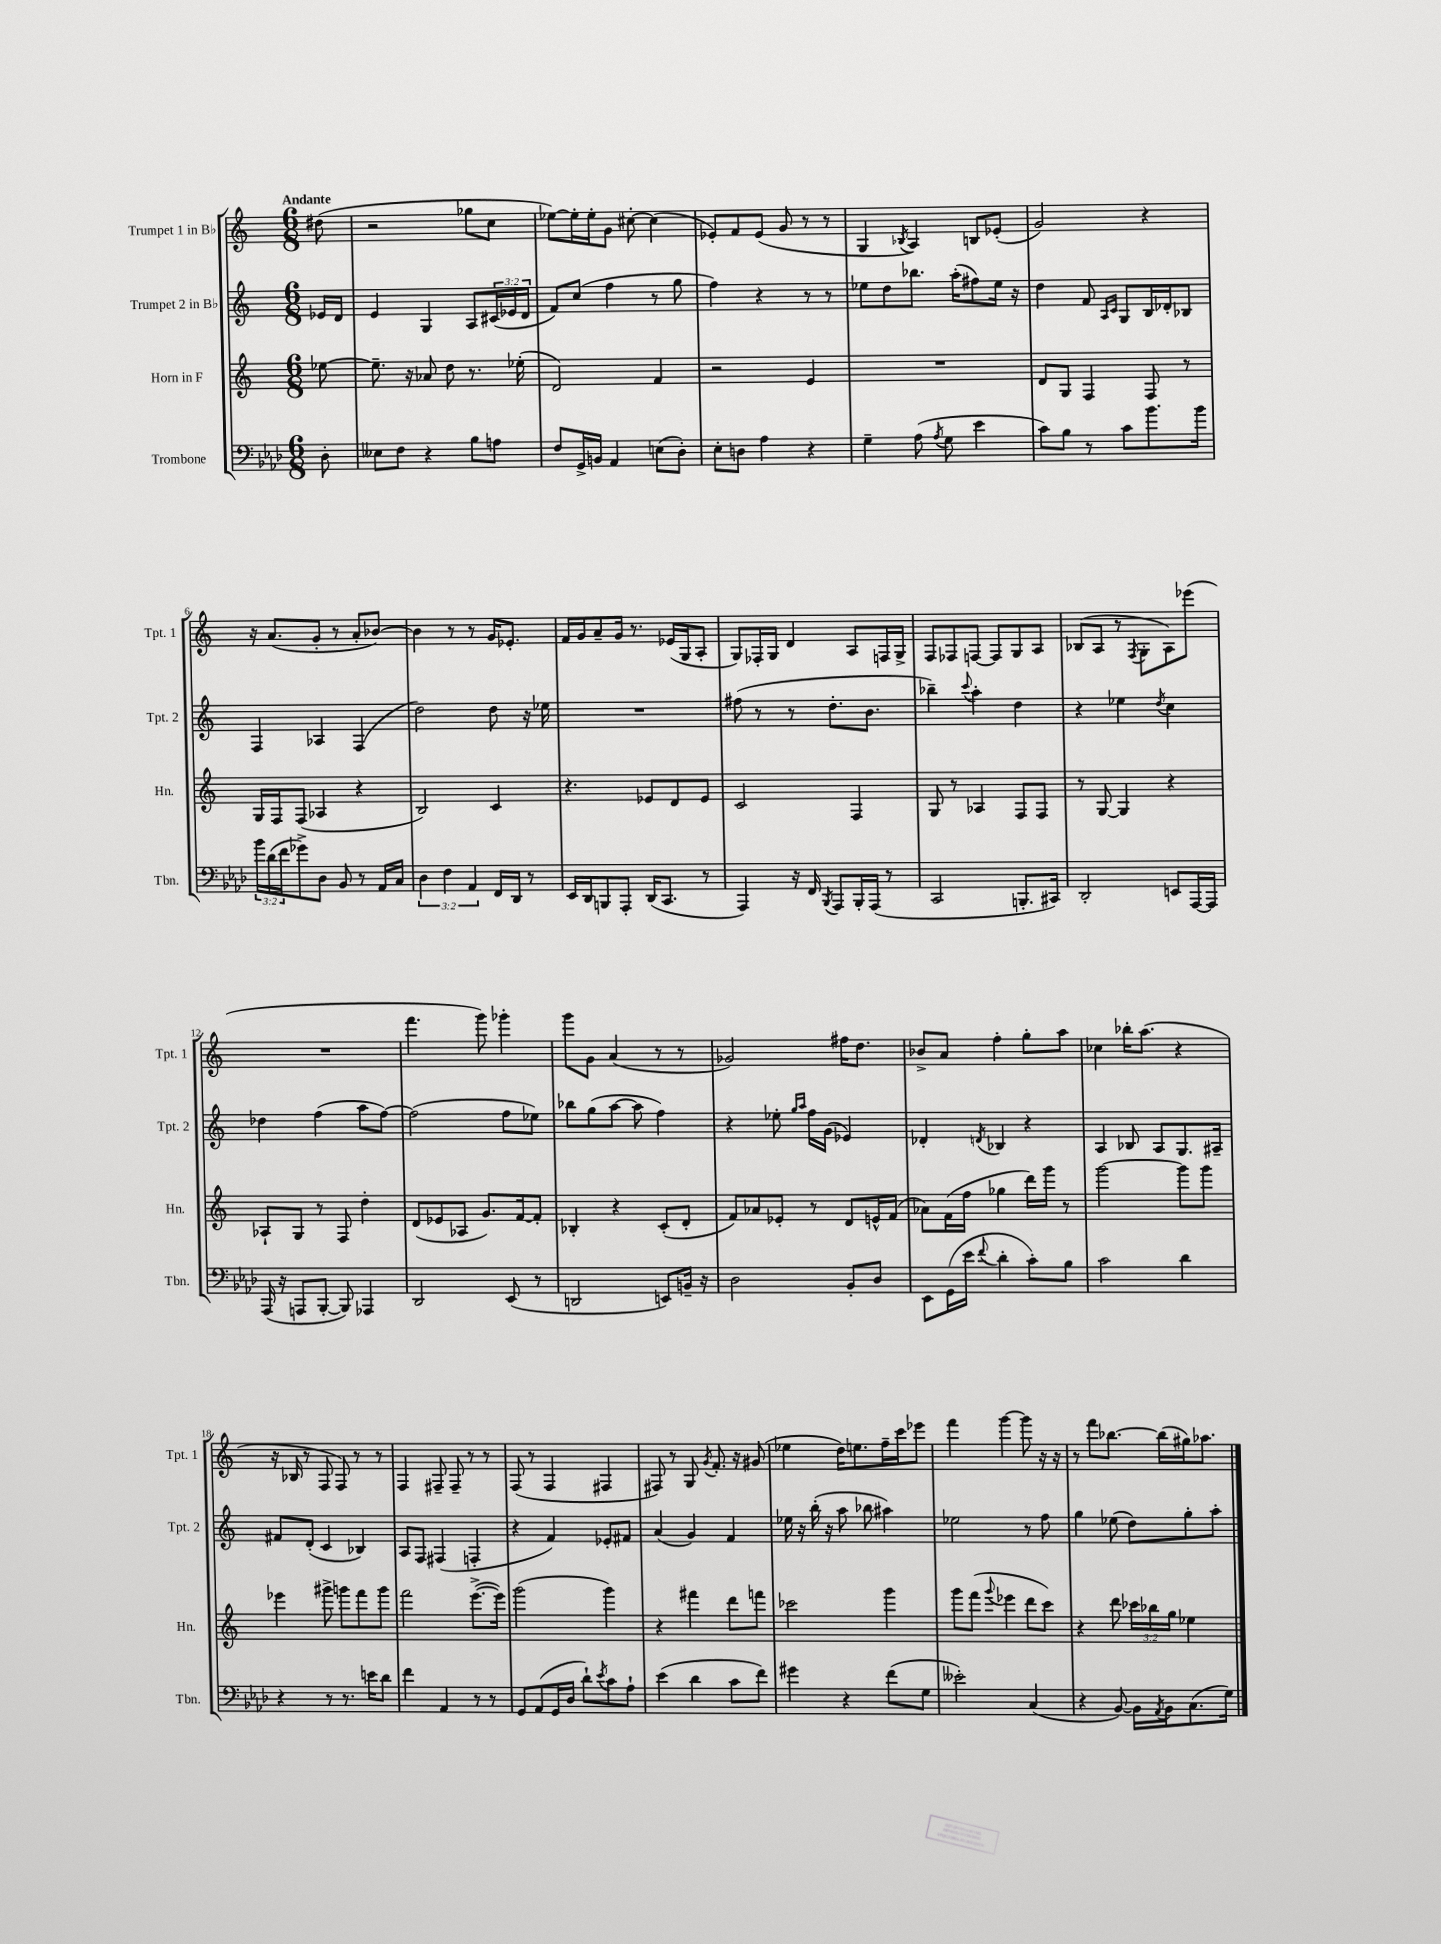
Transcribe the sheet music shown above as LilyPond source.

<<
\new StaffGroup <<
\new Staff = "s0" \with { instrumentName = "Trumpet 1 in Bb" shortInstrumentName = "Tpt. 1" } {
    \clef treble \key c \major \numericTimeSignature \time 6/8 \partial 8 \tempo "Andante"
    dis''8( |
    r2 ges''8 c''8 |
    ees''8~) ees''16-. ees''16-. g'8 cis''8~-. cis''4( |
    ees'8-.) f'8 ees'8( g'8 r8 r8 |
    g4 \acciaccatura { bes8 } a4) b8 ees'8-.( |
    g'2) r4 |
    r16 a'8.( g'8-. r8 a'8-. bes'8~) |
    bes'4 r8 r8 g'16 ees'8.-. |
    f'16 g'16 a'8-- g'16 r8. ees'16( g16 a8-. |
    g8) fes16-. g16 d'4 a8 f16 g16-> |
    f8 fes8 f8~ f8 g8 a8 |
    bes8( a8 r8 \acciaccatura { f8 } g8-. a8) ees'''8( |
    R2. |
    f'''4. g'''8) ges'''4-. |
    g'''8 g'8 a'4( r8 r8 |
    ges'2) fis''16 d''8. |
    bes'8-> a'8 f''4-. g''8-. a''8 |
    ces''4 bes''16-. a''8.( r4 |
    r16 bes16 r8 f8 f8) r8 r8 |
    f4 fis8-- fis8-- r8 r8 |
    f8( r8 f4 fis4 |
    fis8) r8 g8 \acciaccatura { g'8 } f'8.-. r16 gis'8( |
    ees''4 d''16) e''8. f''16-- c'''16 ees'''8 |
    f'''4 g'''4~ g'''8 r16 r16 |
    r8 f'''8 bes''8.~ bes''16( gis''16) aes''8. \bar "|." |
}
\new Staff = "s1" \with { instrumentName = "Trumpet 2 in Bb" shortInstrumentName = "Tpt. 2" } {
    \clef treble \key c \major \numericTimeSignature \time 6/8 \override Staff.TupletNumber.text = #tuplet-number::calc-fraction-text \partial 8
    ees'16 d'16 |
    e'4 g4 a8 \tuplet 3/2 { cis'16( ees'16 d'16 } |
    f'8) c''8( f''4 r8 g''8 |
    f''4) r4 r8 r8 |
    ees''8 d''8 bes''8. a''16-.( fis''8) ees''16 r16 |
    d''4 f'8 \grace { a16 c'16 } g8 b16 des'16-. bes8 |
    f4 aes4 f4( |
    d''2) d''8 r16 ees''16 |
    R2. |
    fis''8( r8 r8 d''8.-. b'8. |
    bes''4--) \appoggiatura { c'''8 } a''4-. d''4 |
    r4 ees''4 \acciaccatura { d''8 } c''4 |
    des''4 f''4( a''8 f''8~) |
    f''2( f''8 ees''8) |
    bes''8 g''8( a''8~ a''8 f''4) |
    r4 ees''8-. \grace { g''16 a''16 } f''16 g'16( ees'4) |
    des'4-. \acciaccatura { d'8 } bes4 r4 |
    a4 bes8 a8 g8. ais16-- |
    fis'8 d'8-.( c'4 bes4) |
    a8 f8 fis4( f4-. |
    r4 f'4) ees'8-. fis'8 |
    a'4( g'4) f'4 |
    ees''16 r16 b''16-.( r16 a''8 bes''8 ais''4) |
    ees''2 r8 f''8 |
    g''4 ees''8( d''8) g''8-. a''8-. \bar "|." |
}
\new Staff = "s2" \with { instrumentName = "Horn in F" shortInstrumentName = "Hn." } {
    \clef treble \key c \major \numericTimeSignature \time 6/8 \override Staff.TupletNumber.text = #tuplet-number::calc-fraction-text \partial 8
    ees''8~ |
    ees''8.-- r16 aes'8 d''8 r8. ees''16-.( |
    d'2) f'4 |
    r2 e'4 |
    R2. |
    d'8 g8 f4 f8 r8 |
    g16 f16 f8( aes4 r4 |
    b2) c'4 |
    r4. ees'8 d'8 ees'8 |
    c'2 f4 |
    g8 r8 aes4 f8 f8 |
    r8 g8~ g4 r4 |
    aes8-! g8 r8 f8 d''4-. |
    d'8( ees'8 aes8 g'8.) f'16~ f'8-. |
    bes4-. r4 c'8-.( d'8-. |
    f'8) aes'8 ees'8-. r8 d'8 e'16-^ f'16( |
    aes'8) f'16( f''16 ges''4 d'''16) g'''16 r8 |
    g'''2~ g'''8 g'''8 |
    ees'''4 gis'''8-> g'''8 f'''8 g'''8 |
    f'''2 e'''8.~->( e'''16) |
    g'''2( g'''4) |
    r4 fis'''4 d'''8 f'''8 |
    ces'''2 g'''4 |
    g'''8 f'''8( \appoggiatura { g'''8 } ees'''4 d'''8 c'''8) |
    r4 d'''8 \tuplet 3/2 { ces'''16 bes''16 g''16 } ees''4 \bar "|." |
}
\new Staff = "s3" \with { instrumentName = "Trombone" shortInstrumentName = "Tbn." } {
    \clef bass \key aes \major \numericTimeSignature \time 6/8 \override Staff.TupletNumber.text = #tuplet-number::calc-fraction-text \partial 8
    des8-. |
    eeses8 f8 r4 bes8 a8 |
    f8 g,16-> b,16 aes,4 e8( des8-.) |
    ees8-. d8 aes4 r4 |
    g4-- aes8( \acciaccatura { aes8 } g8 ees'4 |
    c'8) bes8 r8 c'8 bes'8. bes'16 |
    \tuplet 3/2 { bes'16 des'16( f'16 } ges'8->) des8 bes,8 r8 aes,16 c16 |
    \tuplet 3/2 { des4 f4 aes,4 } f,16 des,16 r8 |
    ees,16 des,16 b,,8 aes,,8-. des,16( c,8. r8 |
    aes,,4) r16 f,16 \acciaccatura { bes,,8 } aes,,8 bes,,16-. aes,,16( r8 |
    c,2 b,,8.-. cis,16) |
    des,2-. e,8 aes,,16~ aes,,16 |
    aes,,16( r16 a,,8 bes,,8~-. bes,,8) aes,,4 |
    des,2 ees,8( r8 |
    d,2 e,8) b,16-- r16 |
    des2 bes,8-. des8 |
    ees,8 g,16( ees'16 \appoggiatura { f'8 } des'4-. c'8-.) bes8 |
    c'2 des'4 |
    r4 r8 r8. e'16 des'8 |
    f'4 aes,4 r8 r8 |
    g,8 aes,8( g,16 des16 des'8-!) \acciaccatura { ees'8 } c'8 aes8-! |
    ees'4( des'4 c'8 f'8) |
    gis'4 r4 f'8( g8 |
    eeses'2-.) c4( |
    r4 bes,8~) bes,16 \acciaccatura { aes,8 } bes,16 c8.( g16) \bar "|." |
}
>>
>>
